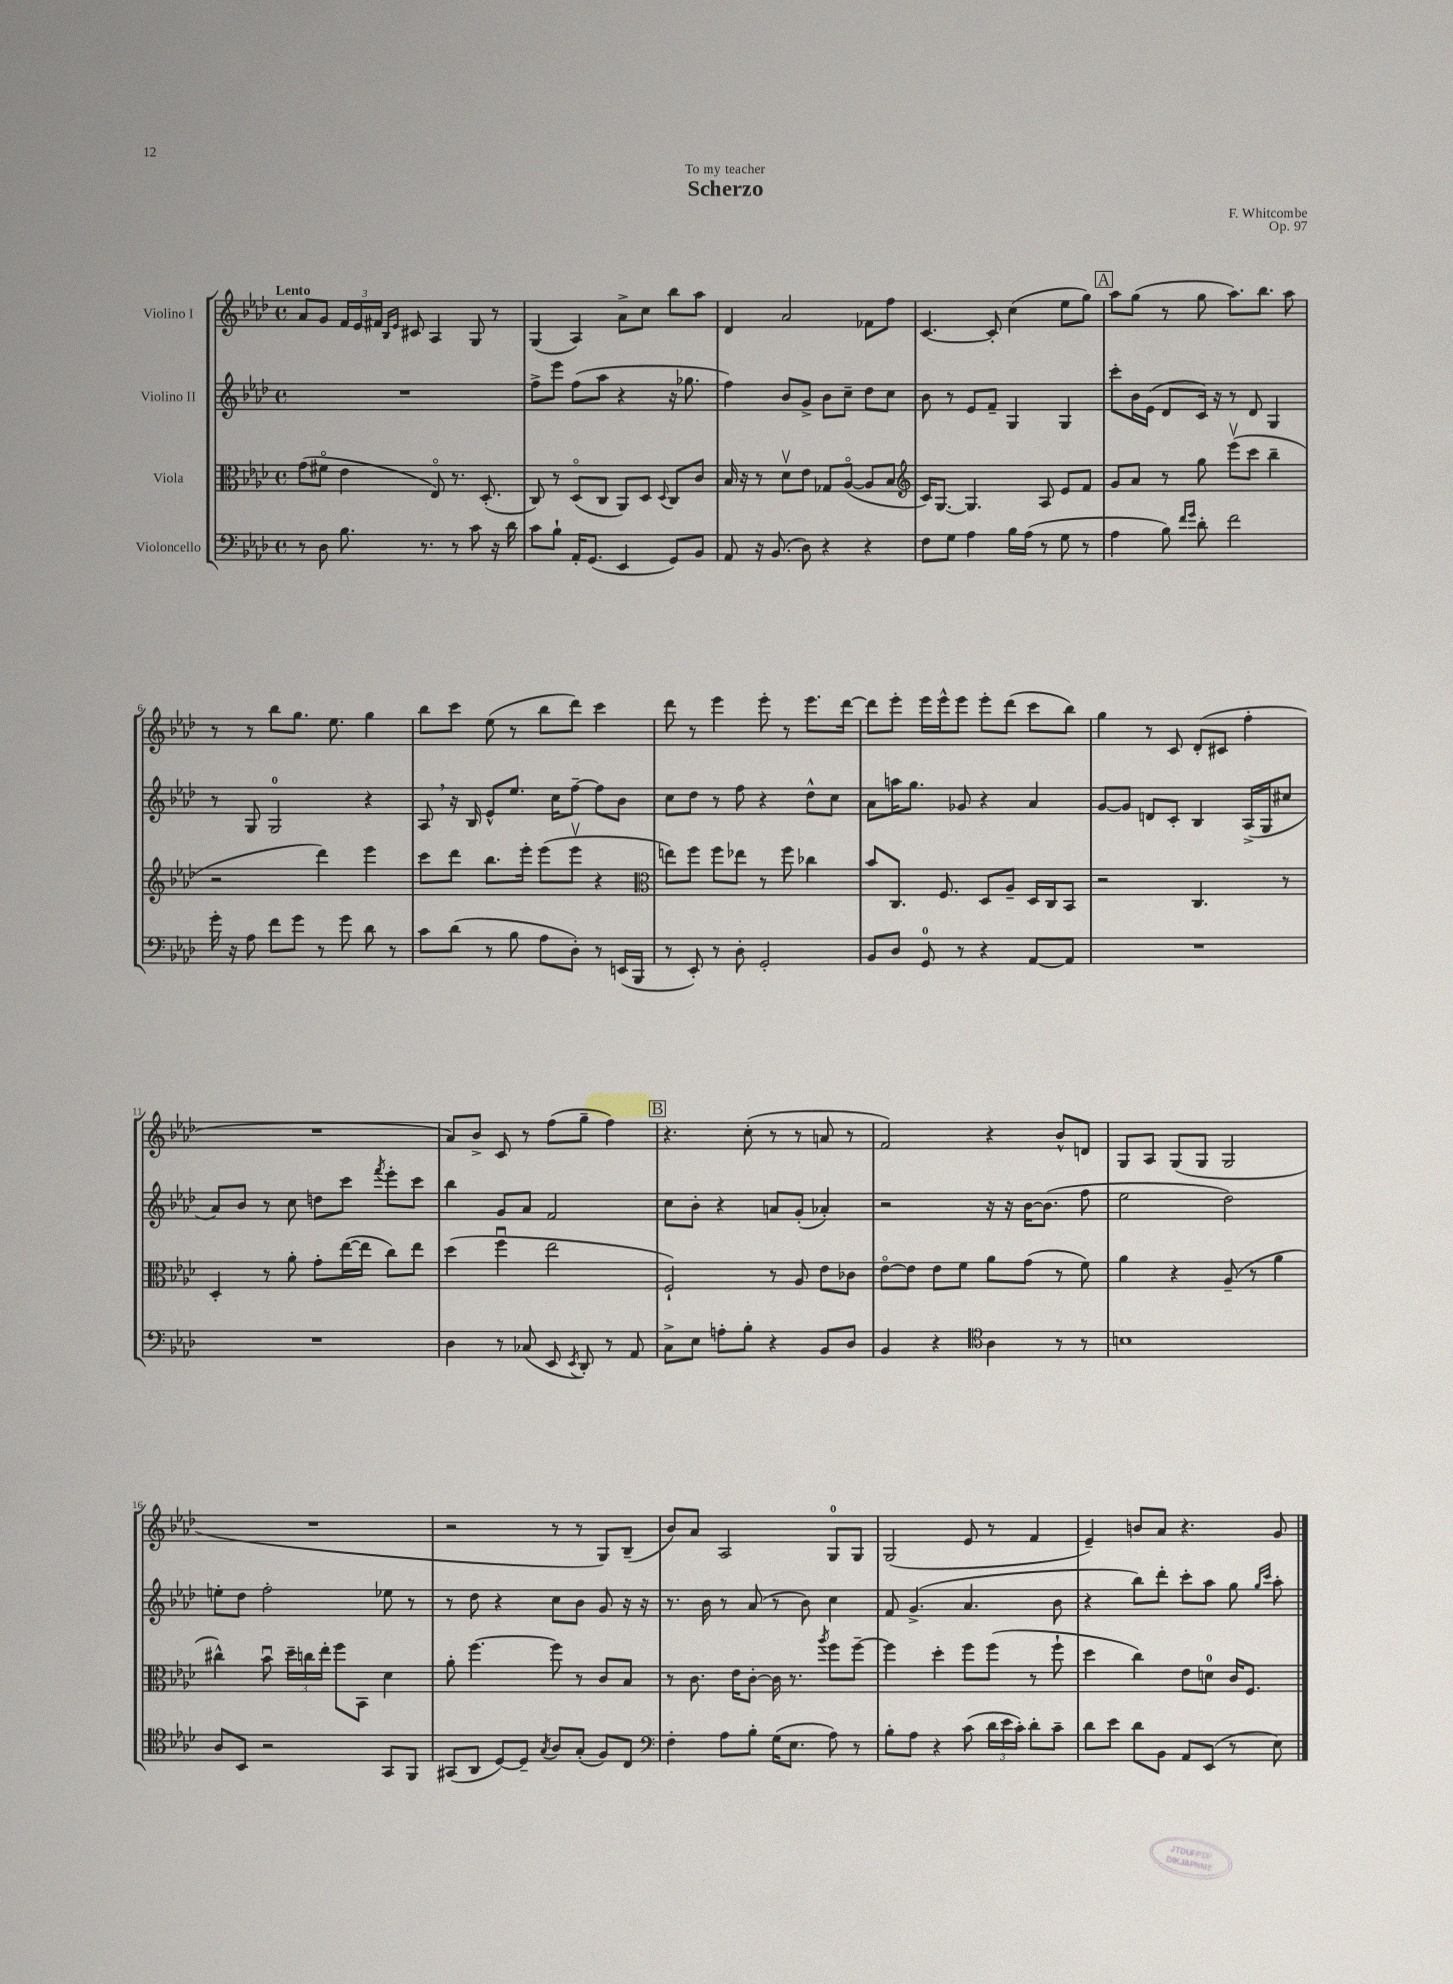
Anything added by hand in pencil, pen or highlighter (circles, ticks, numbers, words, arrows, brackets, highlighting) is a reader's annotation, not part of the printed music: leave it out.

**kern	**kern	**kern	**kern
*staff4	*staff3	*staff2	*staff1
*clefF4	*clefC3	*clefG2	*clefG2
*k[b-e-a-d-]	*k[b-e-a-d-]	*k[b-e-a-d-]	*k[b-e-a-d-]
*M4/4	*M4/4	*M4/4	*M4/4
*met(c)	*met(c)	*met(c)	*met(c)
8r	(8g	1r	8a-
8D-	8f#o	.	8g
8.B-	4e-	.	24f
.	.	.	24e-
.	.	.	24f#
.	.	.	16qqB-
.	.	.	16qqe-
.	.	.	8c#
8.r	.	.	.
.	8E-o)	.	4A-
8r	8.r	.	.
8c	.	.	8G
.	(8.D-'	.	.
16r	.	.	8r
16d-	.	.	.
=	=	=	=
8c	8C)	8ff^	(4G
8B-`	8r	8eee-	.
16AA-'	(8D-o	(8ff	4A-)
(8.GG	.	.	.
.	8C	8aa-	.
4EE-	8AA-)	4r	8a-^
.	8D-	.	8cc
.	8qqD-	.	.
8GG)	8C	16r	8bb-
.	.	8.gg-	.
8BB-	8c	.	8aa-
=	=	=	=
8AA-	16B-	4ff)	4d-
.	16r	.	.
16r	8r	.	.
(8.BB-	.	.	.
.	8d-v	8b-	2a-
8D-)	8e-	8g^	.
4r	8G-	8b-	.
.	([8A-o	8cc~	.
4r	8A-]	8dd-	8f-
.	8B-	8cc	8ff
=	=	=	=
*	*clefG2	*	*
8F	16c)	8b-	[4.c
.	[8.G	.	.
8G	.	8r	.
4A-	4.G]	8e-	.
.	.	8f~	8c']
16B-	.	4G	(4cc
(16A-	.	.	.
8r	8A-	.	.
8G	8e-	4G	8ee-
8r	8f	.	8gg)
=	=	=	=
4A-	8g	8ccc'	8aa-
.	8a-	16b-	(8gg
.	.	(16e-	.
8B-)	8r	8d-	8r
16qqf	.	.	.
16qqg	.	.	.
8d-'	8gg	16c)	8gg
.	.	16r	.
2f	(8eee-v	8r	8.aa-)
.	8ccc	8d-	.
.	.	.	8.bb-
.	4bb-~	4G	.
.	.	.	8aa-
=	=	=	=
16g'	2r	8r	8r
16r	.	.	.
8A-	.	8G	8r
8f	.	2G	8bb-
8g	.	.	8.gg
8r	4ddd-)	.	.
.	.	.	8.ee-
8g	.	.	.
8d-	4eee-	4r	4gg
8r	.	.	.
=	=	=	=
8c	8ccc	8A-	8bb-
(8d-	8ddd-	16r	8ccc
.	.	16B-	.
8r	8.bb-	8e-^^	(8ee-
8B-	.	8.ee-	8r
.	16eee-'	.	.
8A-	(8eee-	.	8bb-
.	.	16cc	.
8D-')	8eee-v	[8ff~	8ddd-)
8r	4r	8ff]	4ccc
(16EE	.	8b-	.
16BBB-	.	.	.
=	=	=	=
*	*clefC3	*	*
8r	8ee)	8cc	8ddd-
8EE-')	8ff	8dd-	8r
8r	8ff	8r	4eee-
8D-'	8ee-	8ff	.
2GG'	8r	4r	8eee-'
.	8ff	.	8r
.	4cc-	8dd-^^	8.eee-
.	.	8cc	.
.	.	.	[16ddd-
=	=	=	=
8BB-	8b-	8a-	8ddd-]
8D-	8.C	16aa	8eee-'
.	.	8.gg	.
8GG	.	.	16eee-
.	8.F	.	16eee-^^
8r	.	8g-	8eee-
4r	8D-	4r	8eee-'
.	8A-~	.	(8ddd-
[8AA-	16D-	4a-	8ccc
.	16C	.	.
8AA-]	8BB-	.	8bb-)
=	=	=	=
1r	2r	[8g	4gg
.	.	8g]	.
.	.	8d	8r
.	.	8c'	8c
.	4.C	4B-	(8d-'
.	.	.	8c#
.	.	(16A-^	4ff'
.	.	16G	.
.	8r	8cc#	.
=	=	=	=
1r	4D-'	8a-)	1r
.	.	8b-	.
.	8r	8r	.
.	8a-'	8cc	.
.	8g'	8dd	.
.	([16ee-	8ccc	.
.	16ee-]	.	.
.	.	8qfff	.
.	8cc)	8eee-'	.
.	8ee-	8ccc	.
=	=	=	=
4D-	(4dd-	4bb-	8a-)
.	.	.	8b-^
8r	4ffu	8g	8c
(8C-	.	8a-	8r
8EE-	2ee-	2f	(8ff
8qEE-	.	.	.
8DD-')	.	.	8gg~
8r	.	.	4ff)
8AA-	.	.	.
=	=	=	=
8C^	2F`)	8cc	4.r
8E-	.	8b-'	.
8A'	.	4r	.
8B-'	.	.	(8cc'
4r	8r	8a	8r
.	8A-	(8g'	8r
8BB-	8e-	4a-')	8a
8D-	8c-	.	8r
=	=	=	=
4BB-	[8e-o	2r	2f)
.	8e-]	.	.
4r	8e-	.	.
.	8f	.	.
*clefC4	*	*	*
4A-	8a-	16r	4r
.	.	16r	.
.	(8g	[16b-	.
.	.	(8.b-]	.
8r	8r	.	8b-^^
8r	8f)	8ff	8d
=	=	=	=
1B	4a-	2ee-	8G
.	.	.	8A-
.	4r	.	(8G
.	.	.	8G
.	(8A-~	2dd-)	2G
.	8r	.	.
.	4a-	.	.
=	=	=	=
8A-	4cc#^^)	8ee'	1r
8BB-	.	8dd-	.
2r	8b-u	2ff'	.
.	24dd-~	.	.
.	24cc	.	.
.	24ee-'	.	.
.	8ff	.	.
.	8BB-	.	.
8GG	4d-	8ee-	.
8FF	.	8r	.
=	=	=	=
(8GG#	8a-'	8r	2r
8AA-	[4.ff	8dd-	.
[8D-)	.	4r	.
8D-~]	.	.	.
8qG	.	.	.
8A-	8ff]	8cc	8r
(8G'	8r	8b-	8r
8F)	8c	8g	8G)
8C	8B-	16r	(8B-~
.	.	16r	.
=	=	=	=
*clefF4	*	*	*
4F'	8r	8.r	8b-)
.	8.c	.	8a-
.	.	16b-	.
8A-	.	8r	2A-
.	16e-	.	.
8B-'	[8c'	(8a-	.
(16G	16c]	8r	.
8.E-	8.r	.	.
.	.	8b-)	.
.	8qaa-	.	.
8A-)	8ff	4cc	8G
8r	[8ff~	.	8G
=	=	=	=
8B-'	4ff]	8f	(2G
8A-	.	(4.g^	.
4r	4dd-'	.	.
(8c	8ff	4.a-	8e-
24d-	(8ff	.	8r
24e-	.	.	.
24c')	.	.	.
8d-'	8r	.	4f
8c~	8ff`	8b-	.
=	=	=	=
8d-	4dd-	4r	4e-~)
8e-	.	.	.
8d-	4cc)	8bb-)	8b
8BB-	.	8ddd-'	8a-
8AA-	8e-	8ccc'	4.r
(8EE-	8d	8aa-	.
8r	16c	8gg	.
.	8.F	.	.
.	.	16qqgg	.
.	.	16qqccc	.
8E-)	.	8aa-'	8g
==	==	==	==
*-	*-	*-	*-
